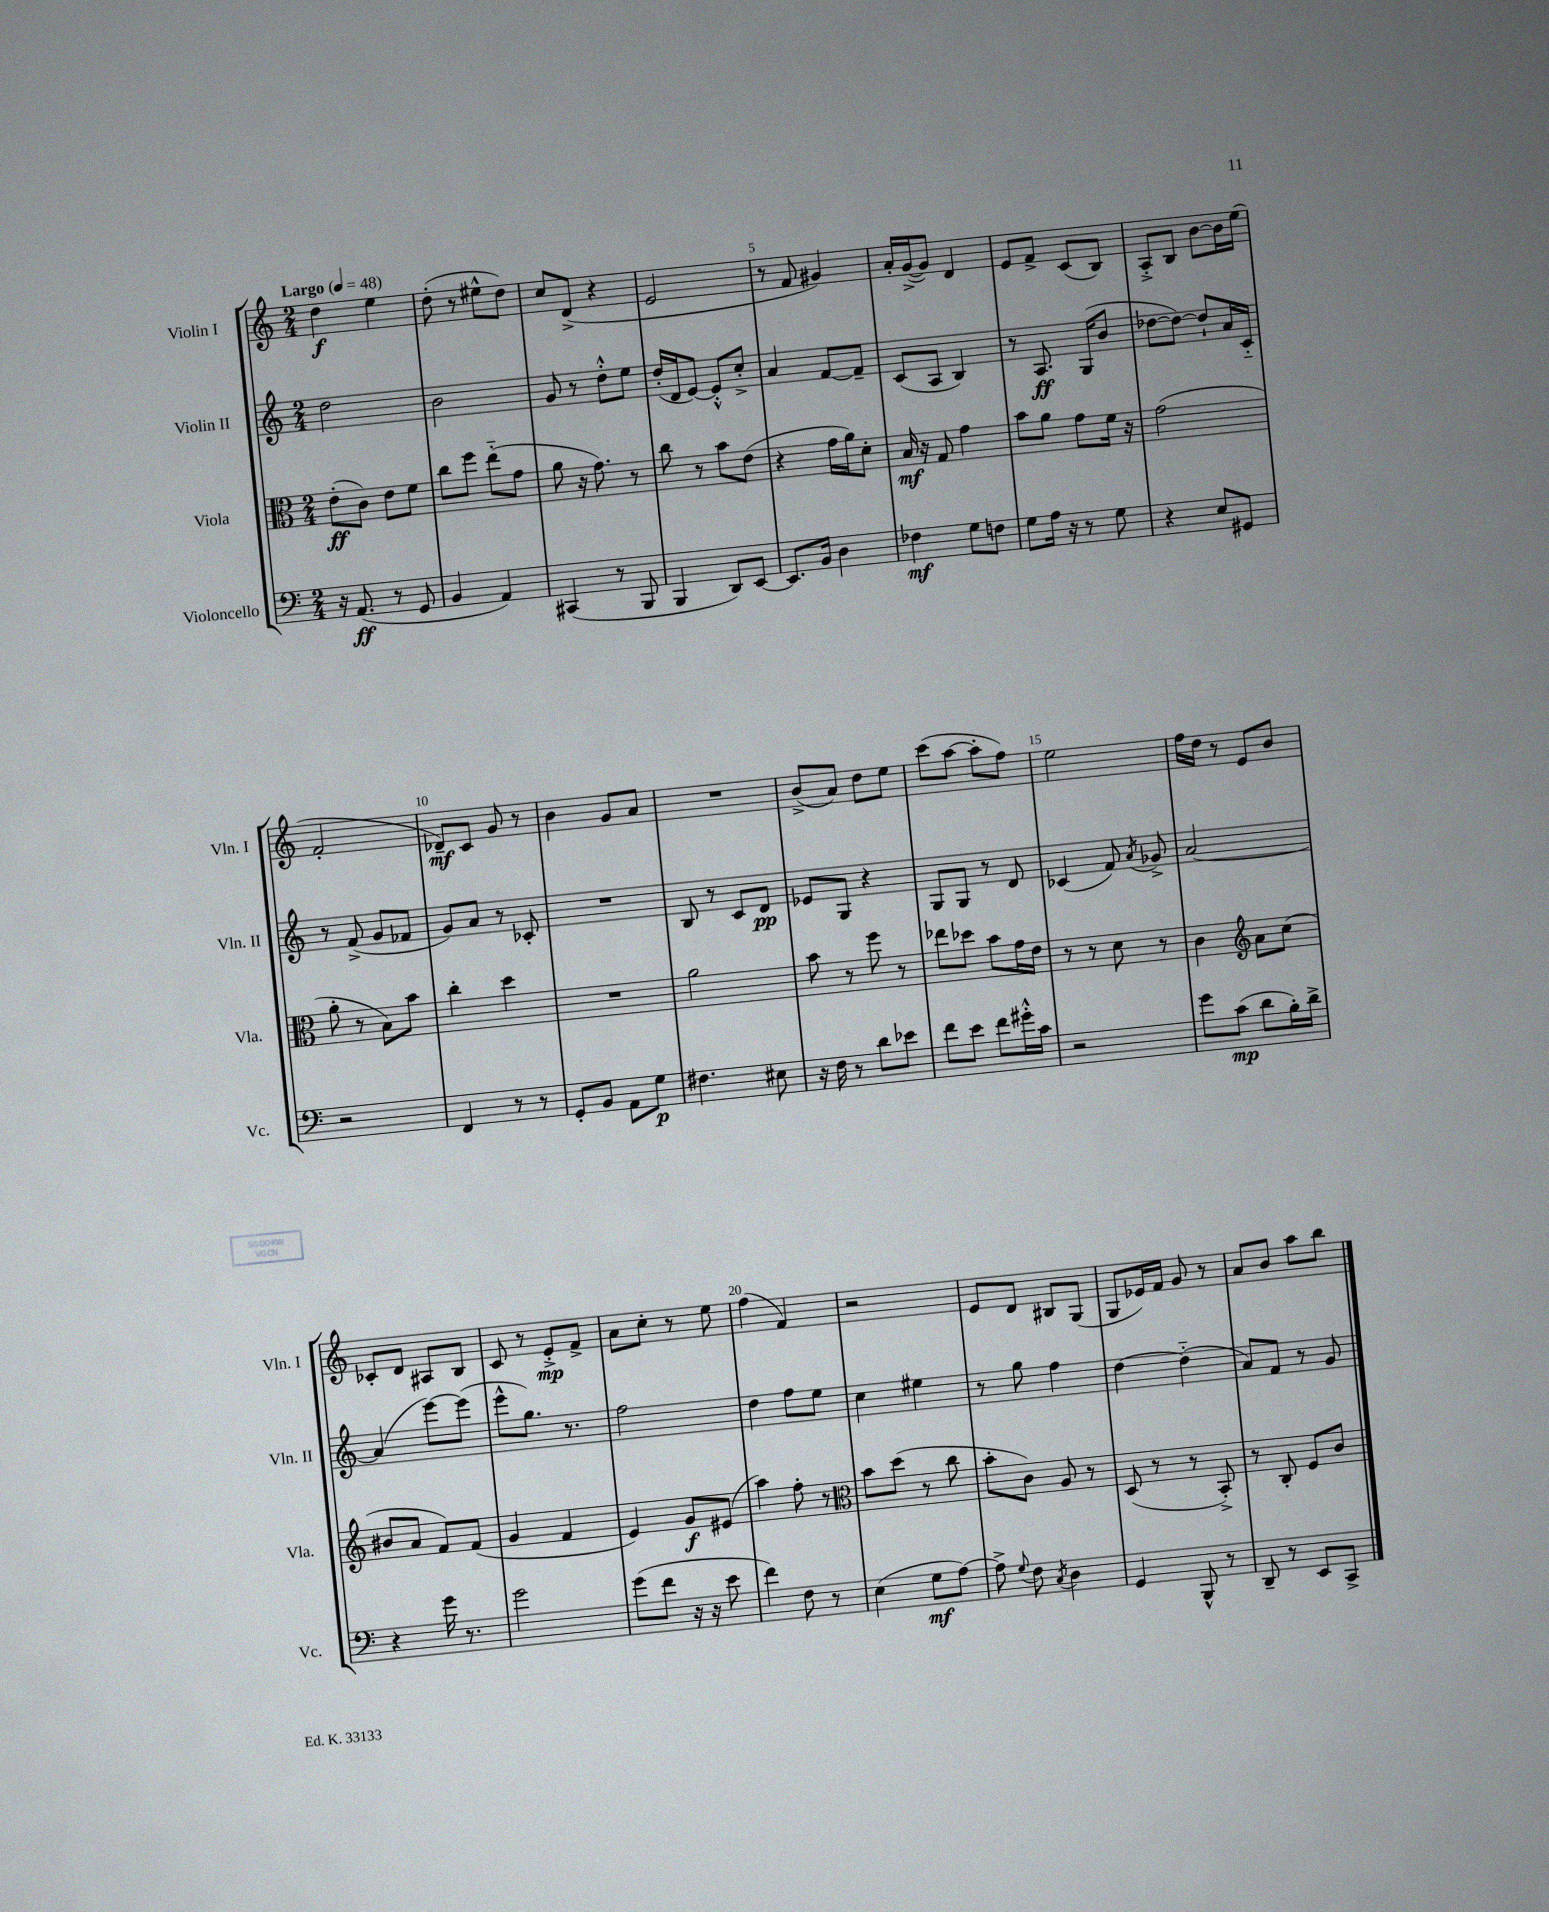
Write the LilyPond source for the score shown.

<<
\new StaffGroup <<
\new Staff = "s0" \with { instrumentName = "Violin I" shortInstrumentName = "Vln. I" } {
    \clef treble \key c \major \numericTimeSignature \time 2/4 \tempo "Largo" 4 = 48
    \autoBeamOff d''4\f e''4 |
    d''8-.( r8 eis''8[-^ d''8]) |
    c''8[ d'8]->( r4 |
    e'2 |
    r8 f'8 gis'4) |
    a'16[-. g'16~->( g'8]) d'4 |
    e'8[ f'8]-> c'8[( b8]) |
    a8[-.-> b8] b'8[~ b'16 e''16]( |
    f'2-. |
    des'8[--\mf) c'8] g'8 r8 |
    b'4 g'8[ a'8] |
    R2 |
    b'8[->( a'8]) d''8[ e''8] |
    c'''8[( a''8]~ a''8[-. f''8]) |
    e''2 |
    f''16[ d''16] r8 e'8[ b'8] |
    ces'8[-. d'8] ais8[ b8] |
    c'8 r8 e'8[-.->\mp f'8]-> |
    a'8[ c''8]-. r8 e''8 |
    f''4( f'4) |
    r2 |
    e'8[ d'8] bis8[ g8]( |
    g8[ ees'16) f'16] g'8 r8 |
    a'8[ b'8] a''8[ b''8] \bar "|." |
}
\new Staff = "s1" \with { instrumentName = "Violin II" shortInstrumentName = "Vln. II" } {
    \clef treble \key c \major \numericTimeSignature \time 2/4
    \autoBeamOff d''2 |
    b'2 |
    g'8 r8 d''8[-.-^ e''8] |
    d''16[-.( d'16 e'8]~) e'8[-.-^ c''8]-.-> |
    a'4 f'8[~ f'8]-- |
    c'8[( a8] b4) |
    r8 a8.\ff g16[( b'8] |
    des''8[~ des''8]~) des''8[-! a'16 c'16]-_ |
    r8 f'8->( g'8[ fes'8] |
    g'8[) a'8] r8 ces'8-. |
    R2 |
    b8 r8 c'8[ d'8]\pp |
    ees'8[ g8] r4 |
    g8[ g8] r8 d'8 |
    ces'4( f'8) \acciaccatura { a'8 } ges'8-> |
    a'2~ |
    a'4( e'''8[~) e'''8]( |
    e'''8[-^ g''8.]) r8. |
    f''2 |
    d''4 f''8[ e''8] |
    c''4 eis''4 |
    r8 g''8 f''4 |
    d''4~ d''4-_( |
    a'8[) f'8] r8 g'8 \bar "|." |
}
\new Staff = "s2" \with { instrumentName = "Viola" shortInstrumentName = "Vla." } {
    \clef alto \key c \major \numericTimeSignature \time 2/4
    \autoBeamOff e'8[-.\ff( c'8]) e'8[ f'8] |
    c''8[ f''8] e''8[-_( g'8] |
    a'8 r16 g'8.) r8 |
    c''8 r8 b'8[ e'8]( |
    r4 g'16[ a'16) d'8]-. |
    b16\mf r16 g8 g'4 |
    b'8[ a'8] g'8[ f'16] r16 |
    g'2( |
    a'8-. r8 b8[) b'8] |
    c''4-. d''4 |
    R2 |
    a'2 |
    b'8 r8 f''8 r8 |
    ees''8[ des''8] b'8[ g'16 e'16] |
    r8 r8 d'8 r8 |
    c'4 \clef treble a'8[ c''8]( |
    bis'8[ a'8] f'8[) f'8]( |
    g'4 f'4 |
    e'4) g'8[\f eis'8]( |
    a''4) f''8-. r8 |
    \clef alto b'8[ d''8]( r8 c''8 |
    b'8[-. c'8]) a8 r8 |
    d8( r8 r8 b,8-.->) |
    r8 c8-. f8[ c'8] \bar "|." |
}
\new Staff = "s3" \with { instrumentName = "Violoncello" shortInstrumentName = "Vc." } {
    \clef bass \key c \major \numericTimeSignature \time 2/4
    \autoBeamOff r16 a,8.\ff( r8 g,8 |
    b,4 a,4) |
    cis,4( r8 b,,8 |
    b,,4 d,8[) e,8]~ |
    e,8.[ b,16] d4 |
    fes4\mf g8[ f8] |
    g8[ a16] r16 r8 g8 |
    r4 e8[ gis,8] |
    r2 |
    f,4 r8 r8 |
    g,8[-. b,8] a,8[ g8]\p |
    fis4. eis8 |
    r16 f16 r8 d'8[ ees'8] |
    f'8[ e'8] f'8[ gis'16-.-^ c'16] |
    r2 |
    g'8[ c'8]\mp( d'8[ b16-.) d'16]-> |
    r4 g'16 r8. |
    g'2 |
    g'8[( f'8] r16 r16 e'8 |
    f'4) f8 r8 |
    e4( g8[\mf a8]~) |
    a8-> \appoggiatura { g8 } f8 \acciaccatura { c8 } d4 |
    g,4 b,,8-^ r8 |
    d,8-- r8 e,8[ c,8]-> \bar "|." |
}
>>
>>
\layout { \context { \Score \override BarNumber.break-visibility = ##(#f #t #t) barNumberVisibility = #(every-nth-bar-number-visible 5) } }
